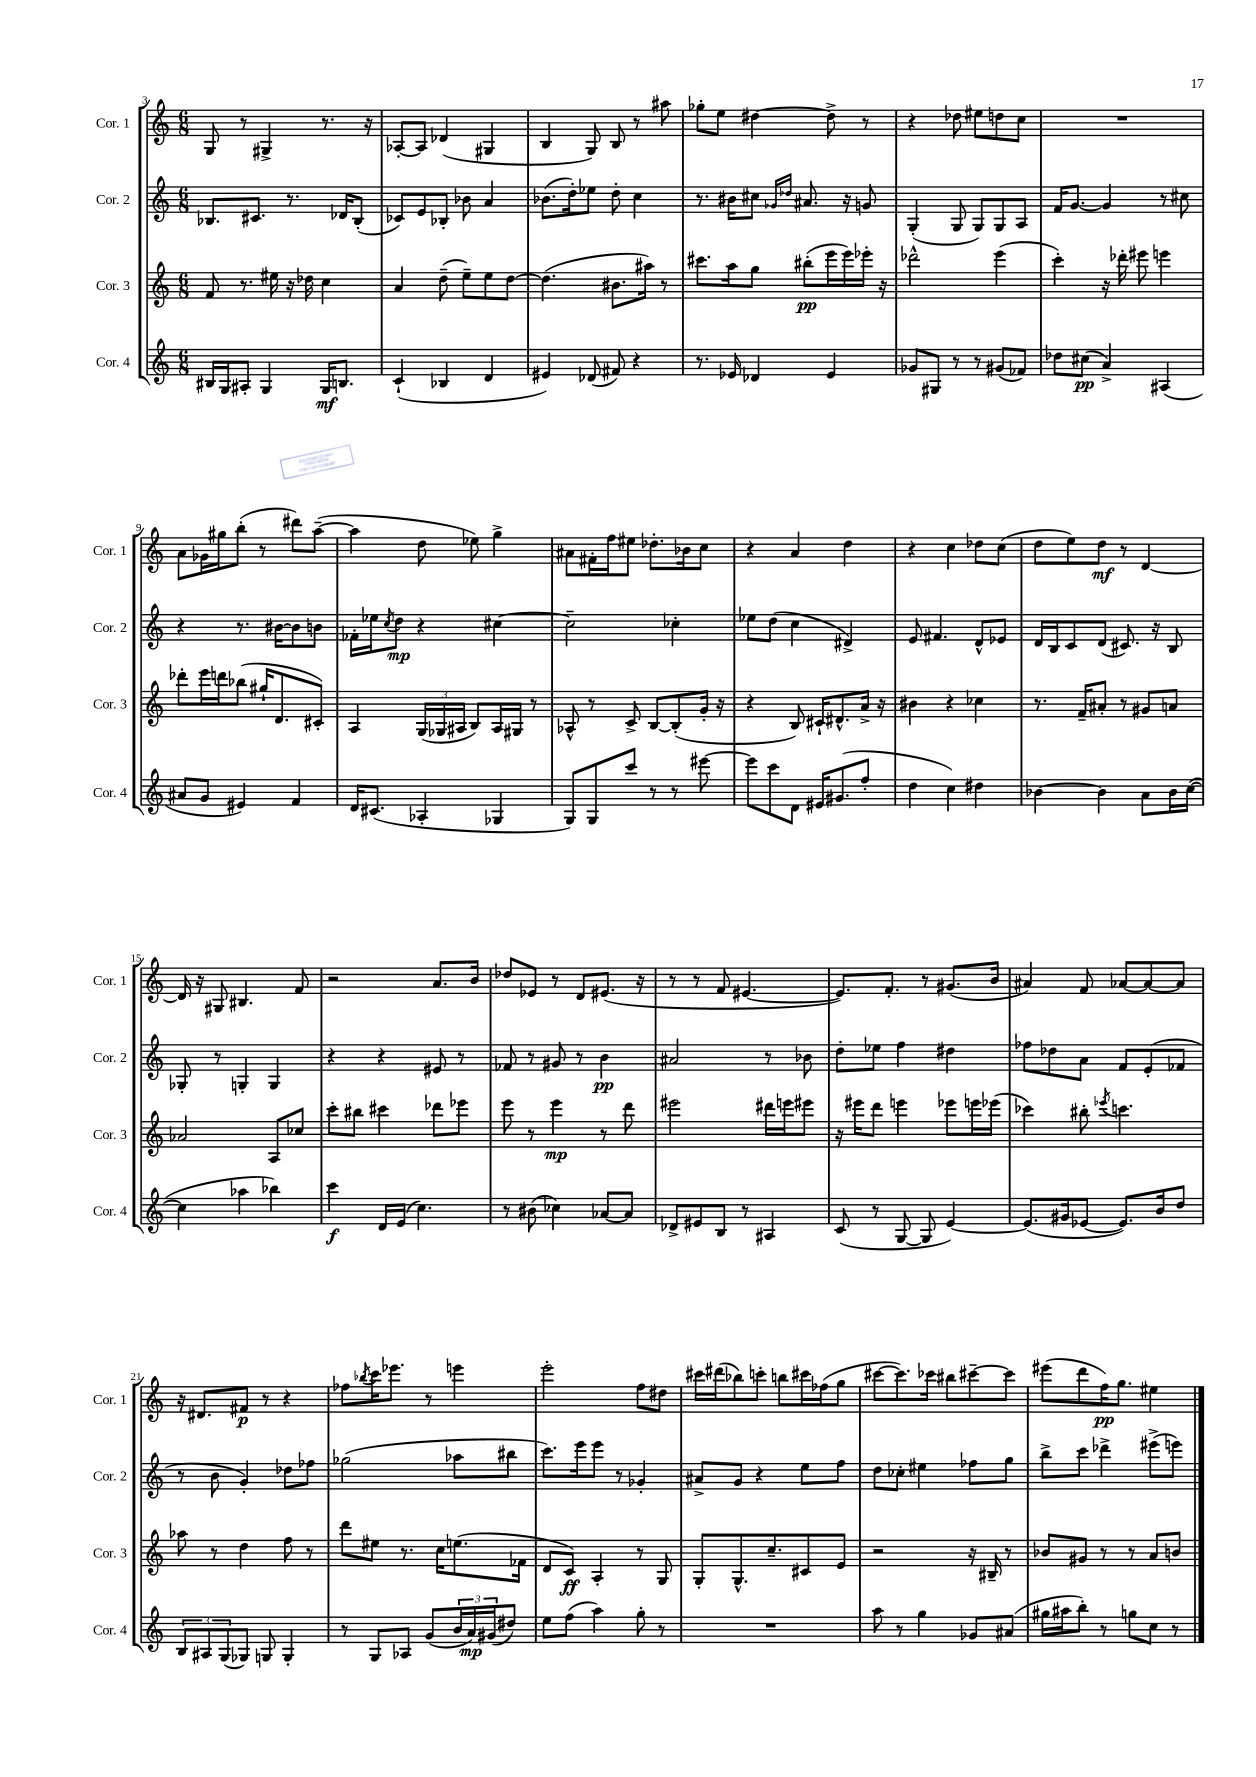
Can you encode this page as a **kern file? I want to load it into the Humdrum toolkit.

**kern	**dynam	**kern	**dynam	**kern	**dynam	**kern	**dynam
*part4	*part4	*part3	*part3	*part2	*part2	*part1	*part1
*staff4	*staff4	*staff3	*staff3	*staff2	*staff2	*staff1	*staff1
*I"Cor. 4	*	*I"Cor. 3	*	*I"Cor. 2	*	*I"Cor. 1	*
*I'Cor. 4	*	*I'Cor. 3	*	*I'Cor. 2	*	*I'Cor. 1	*
*clefG2	*	*clefG2	*	*clefG2	*	*clefG2	*
*k[]	*	*k[]	*	*k[]	*	*k[]	*
*M6/8	*	*M6/8	*	*M6/8	*	*M6/8	*
=3	=3	=3	=3	=3	=3	=3	=3
16B#X/LL	.	8f/	.	8.B-X/L	.	8G/	.
16G/J	.	.	.	.	.	.	.
8A#X'/J	.	8.r	.	.	.	8r	.
.	.	.	.	8.c#X/J	.	.	.
4G/	.	.	.	.	.	4G#X^/	.
.	.	16ee#X\	.	.	.	.	.
.	.	16r	.	8.r	.	.	.
.	.	16dd-X\	.	.	.	.	.
16G/KL	mf	4cc\	.	.	.	8.r	.
8.Bn/J	.	.	.	16d-X/KL	.	.	.
.	.	.	.	(8B-'/J	.	.	.
.	.	.	.	.	.	16r	.
=4	=4	=4	=4	=4	=4	=4	=4
(4c`/	.	4a/	.	8c-X/L)	.	[8A-X'/L	.
.	.	.	.	8e/	.	8A-/J]	.
4B-X/	.	(8dd~\	.	8B-X'/J	.	(4d-X/	.
.	.	8ee~\L)	.	8b-X\	.	.	.
4d/	.	8ee\	.	4a/	.	4G#X/	.
.	.	[8dd\J	.	.	.	.	.
=5	=5	=5	=5	=5	=5	=5	=5
4e#X/)	.	(4.dd\]	.	(8.b-X\L	.	4B/	.
.	.	.	.	16dd'\k)	.	.	.
(8d-X/	.	.	.	8ee-X\J	.	8G/)	.
8f#X/)	.	8.b#X\L	.	8dd'\	.	8B/	.
4r	.	.	.	4cc\	.	8r	.
.	.	16aa#X\Jk)	.	.	.	.	.
.	.	8r	.	.	.	8aa#X\	.
=6	=6	=6	=6	=6	=6	=6	=6
8.r	.	8.ccc#X\L	.	8.r	.	8gg-X'\L	.
.	.	.	.	.	.	8ee\J	.
16e-X/	.	16aa\k	.	16b#X\KL	.	.	.
4d-X/	.	8gg\J	.	8cc#X\J	.	[4dd#X\	.
.	.	.	.	16qqg-X/LL	.	.	.
.	.	.	.	16qqdd-X/JJ	.	.	.
.	.	(8bb#X'\L	pp	8.a#X/	.	.	.
4e-/	.	16eee\L	.	.	.	8dd#^\]	.
.	.	16eee\)	.	16r	.	.	.
.	.	16eee-X'\JJ	.	8gn/	.	8r	.
.	.	16r	.	.	.	.	.
=7	=7	=7	=7	=7	=7	=7	=7
8g-X/L	.	2ddd-X^^\	.	(4G'/	.	4r	.
8G#X/J	.	.	.	.	.	.	.
8r	.	.	.	8G/	.	8dd-X\	.
8r	.	.	.	8G/L)	.	8ee#X\L	.
(8g#X/L	.	(4eee\	.	8G/	.	8ddn\	.
8f-X/J)	.	.	.	8A/J	.	8cc\J	.
=8	=8	=8	=8	=8	=8	=8	=8
8dd-X\L	.	4ccc'\)	.	16f/KL	.	2.r	.
.	.	.	.	[8.g/J	.	.	.
(8cc#X\J	pp	.	.	.	.	.	.
4a^/)	.	16r	.	4g/]	.	.	.
.	.	16ddd-X'\	.	.	.	.	.
.	.	8eee#X\	.	.	.	.	.
(4A#X/	.	4eeen\	.	8r	.	.	.
.	.	.	.	8cc#X\	.	.	.
!!LO:LB:g=z
=9	=9	=9	=9	=9	=9	=9	=9
8a#X/L	.	8ddd-X'\L	.	4r	.	8a\L	.
8g/J	.	16eee\L	.	.	.	16g-X\L	.
.	.	16dddn\J	.	.	.	16gg#X\J	.
4e#X/)	.	(8bb-X\J	.	8.r	.	(8bb'\J	.
.	.	16gg#X`/KL	.	.	.	8r	.
.	.	8.d/	.	[16b#X\KL	.	.	.
4f/	.	.	.	8b#\]	.	8ddd#X\L)	.
.	.	8c#X'/J)	.	8bn\J	.	([8aa~\J	.
=10	=10	=10	=10	=10	=10	=10	=10
16d/KL	.	4A/	.	16f-X'\LL	.	4aa\]	.
(8.c#X/J	.	.	.	16ee-X\J	.	.	.
.	.	.	.	8qcc/	.	.	.
.	.	.	.	8dd\J	mp	.	.
4A-X'/	.	(24G/LL	.	4r	.	8dd\	.
.	.	24G-X/	.	.	.	.	.
.	.	24A#X/JJ	.	.	.	.	.
.	.	8B/L)	.	.	.	8ee-X\)	.
4G-X/	.	16A#/L	.	[4cc#X\	.	4gg^\	.
.	.	16G#X/JJ	.	.	.	.	.
.	.	8r	.	.	.	.	.
=11	=11	=11	=11	=11	=11	=11	=11
8G/L)	.	8A-X^^/	.	2cc#~\]	.	8a#X\L	.
8G/	.	8r	.	.	.	16f#X'\L	.
.	.	.	.	.	.	16ff\J	.
8ccc/J	.	8c^/	.	.	.	8ee#X\J	.
8r	.	[8B/L	.	.	.	8.dd-X'\L	.
8r	.	(8B'/]	.	4cc-X'\	.	.	.
.	.	.	.	.	.	16b-X\k	.
[8eee#X\	.	16g'/Jk	.	.	.	8cc\J	.
.	.	16r	.	.	.	.	.
=12	=12	=12	=12	=12	=12	=12	=12
8eee#\L]	.	4r	.	8ee-X\L	.	4r	.
8ccc\	.	.	.	(8dd\J	.	.	.
8d\J	.	8B/)	.	4cc\	.	4a/	.
16e#X/KL	.	16c#X`/KL	.	.	.	.	.
(8.g#X/	.	8.d#X^^/	.	.	.	.	.
.	.	.	.	4d#X^/)	.	4dd\	.
8ff'/J	.	16a^/Jk	.	.	.	.	.
.	.	16r	.	.	.	.	.
=13	=13	=13	=13	=13	=13	=13	=13
4dd\	.	4b#X\	.	8e/	.	4r	.
.	.	.	.	4.f#X/	.	.	.
4cc\)	.	4r	.	.	.	4cc\	.
4dd#X\	.	4cc-X\	.	8d^^/L	.	8dd-X\L	.
.	.	.	.	8e-X/J	.	(8cc\J	.
=14	=14	=14	=14	=14	=14	=14	=14
[4b-X\	.	8.r	.	16d/LL	.	8dd\L	.
.	.	.	.	16B/J	.	.	.
.	.	.	.	8c/	.	8ee\)	.
.	.	16f~/KL	.	.	.	.	.
4b-\]	.	8a#X'/J	.	(8d/J	.	8dd\J	mf
.	.	8r	.	8.c#X/)	.	8r	.
8a\L	.	8g#X/L	.	.	.	[4d/	.
.	.	.	.	16r	.	.	.
16b-\L	.	8an/J	.	8B/	.	.	.
([16cc\JJ	.	.	.	.	.	.	.
!!LO:LB:g=z
=15	=15	=15	=15	=15	=15	=15	=15
4cc\]	.	2a-X/	.	8G-X'/	.	16d/]	.
.	.	.	.	.	.	16r	.
.	.	.	.	8r	.	8G#X/	.
4aa-X\	.	.	.	4Gn'/	.	4.B#X/	.
4bb-X\)	.	8A/L	.	4G/	.	.	.
.	.	8cc-X/J	.	.	.	8f/	.
=16	=16	=16	=16	=16	=16	=16	=16
4ccc\	f	8ccc'\L	.	4r	.	2r	.
.	.	8bb#X\J	.	.	.	.	.
16d/LL	.	4ccc#X\	.	4r	.	.	.
(16e/JJ	.	.	.	.	.	.	.
4.cc\)	.	.	.	.	.	.	.
.	.	8ddd-X\L	.	8e#X/	.	8.a/L	.
.	.	8eee-X\J	.	8r	.	.	.
.	.	.	.	.	.	16b/Jk	.
=17	=17	=17	=17	=17	=17	=17	=17
8r	.	8eee\	.	8f-X/	.	8dd-X/L	.
(8b#X\	.	8r	.	8r	.	8e-X/J	.
4cc-X\)	.	4eee\	mp	8g#X/	.	8r	.
.	.	.	.	8r	.	8d/L	.
[8a-X/L	.	8r	.	4b\	pp	(8.e#X/J	.
8a-/J]	.	8ddd\	.	.	.	.	.
.	.	.	.	.	.	16r	.
=18	=18	=18	=18	=18	=18	=18	=18
8d-X^/L	.	2eee#X\	.	2a#X/	.	8r	.
8e#X/	.	.	.	.	.	8r	.
8B/J	.	.	.	.	.	8f/	.
8r	.	.	.	.	.	[4.e#X/	.
4A#X/	.	16ddd#X\LL	.	8r	.	.	.
.	.	16eeen\J	.	.	.	.	.
.	.	8eee#X\J	.	8b-X\	.	.	.
=19	=19	=19	=19	=19	=19	=19	=19
(8c/	.	16r	.	8dd'\L	.	8.e#/L])	.
.	.	16eee#X\KL	.	.	.	.	.
8r	.	8ddd\J	.	8ee-X\J	.	.	.
.	.	.	.	.	.	8.f'/J	.
[8G/	.	4eeen\	.	4ff\	.	.	.
8G/]	.	.	.	.	.	8r	.
[4e/)	.	8eee-X\L	.	4dd#X\	.	(8.g#X/L	.
.	.	16eeen\L	.	.	.	.	.
.	.	(16eee-X\JJ	.	.	.	16b/Jk	.
=20	=20	=20	=20	=20	=20	=20	=20
(8.e/L]	.	4ccc-X\)	.	8ff-X\L	.	4a#X/)	.
.	.	.	.	8dd-X\	.	.	.
16g#X/k	.	.	.	.	.	.	.
[8e-X/J	.	8bb#X'\	.	8a\J	.	8f/	.
.	.	8qeee-X/	.	.	.	.	.
8.e-/L])	.	4.cccn\	.	8f/L	.	[8a-X/L	.
.	.	.	.	(8e'/	.	8a-/_	.
16b/k	.	.	.	.	.	.	.
8dd/J	.	.	.	8f-X/J	.	8a-/J]	.
!!LO:LB:g=z
=21	=21	=21	=21	=21	=21	=21	=21
12B/L	.	8aa-X\	.	8r	.	16r	.
.	.	.	.	.	.	8.d#X/L	.
12A#X/	.	.	.	.	.	.	.
.	.	8r	.	8b\	.	.	.
(12G/	.	.	.	.	.	.	.
8G-X/J)	.	4dd\	.	4g'/)	.	8f#X/J	p
8Gn/	.	.	.	.	.	8r	.
4G'/	.	8ff\	.	8dd-X\L	.	4r	.
.	.	8r	.	8ff-X\J	.	.	.
=22	=22	=22	=22	=22	=22	=22	=22
8r	.	8ddd\L	.	(2gg-X\	.	8ff-X\L	.
.	.	.	.	.	.	8qbb-X/	.
8G/L	.	8ee#X\J	.	.	.	16ccc\K	.
.	.	.	.	.	.	8.eee-X\J	.
8A-X/J	.	8.r	.	.	.	.	.
(8g/L	.	.	.	.	.	8r	.
.	.	16cc\KL	.	.	.	.	.
24b/L	.	(8.een\	.	8aa-X\L	.	4eeen\	.
24a/)	mp	.	.	.	.	.	.
(24g#X/J	.	.	.	.	.	.	.
8dd#X/J)	.	.	.	8bb#X\J	.	.	.
.	.	16f-X\Jk	.	.	.	.	.
=23	=23	=23	=23	=23	=23	=23	=23
8ee\L	.	8d/L	.	8.ccc\L)	.	2eee'\	.
(8ff\J	.	8c/J)	ff	.	.	.	.
.	.	.	.	16eee\k	.	.	.
4aa\)	.	4A'/	.	8eee\J	.	.	.
.	.	.	.	8r	.	.	.
8gg'\	.	8r	.	4g-X'/	.	8ff\L	.
8r	.	8G/	.	.	.	8dd#X\J	.
=24	=24	=24	=24	=24	=24	=24	=24
2.r	.	8G'/L	.	8a#X^/L	.	16ccc#X\LL	.
.	.	.	.	.	.	(16ddd#X\J	.
.	.	8.G^^/	.	8g/J	.	8bb-X\)	.
.	.	.	.	4r	.	8cccn'\J	.
.	.	8.cc~/	.	.	.	.	.
.	.	.	.	.	.	8bbn\L	.
.	.	8c#X/	.	8ee\L	.	16ccc#X\L	.
.	.	.	.	.	.	(16ff-X\J	.
.	.	8e/J	.	8ff\J	.	8gg\J	.
=25	=25	=25	=25	=25	=25	=25	=25
8aa\	.	2r	.	8dd\L	.	[8ccc#X\L	.
8r	.	.	.	8cc-X'\J	.	8.ccc#\])	.
4gg\	.	.	.	4ee#X\	.	.	.
.	.	.	.	.	.	16ccc-X\Jk	.
.	.	.	.	.	.	8bb#X\L	.
8g-X/L	.	16r	.	8ff-X\L	.	[8ccc#X~\	.
.	.	16B#X~/	.	.	.	.	.
(8a#X/J	.	8r	.	8gg\J	.	8ccc#\J]	.
=26	=26	=26	=26	=26	=26	=26	=26
16gg#X\LL	.	8b-X/L	.	8bb^\L	.	(8eee#X\L	.
16aa#X\J	.	.	.	.	.	.	.
8bb'\J)	.	8g#X/J	.	8ccc\J	.	8ddd\	.
8r	.	8r	.	4ddd-X^\	.	16ff\K)	pp
.	.	.	.	.	.	8.gg\J	.
8ggn\L	.	8r	.	.	.	.	.
8cc\J	.	8a/L	.	(8eee#X^\L	.	4ee#X\	.
8r	.	8bn/J	.	8eeen\J)	.	.	.
==	==	==	==	==	==	==	==
*-	*-	*-	*-	*-	*-	*-	*-
